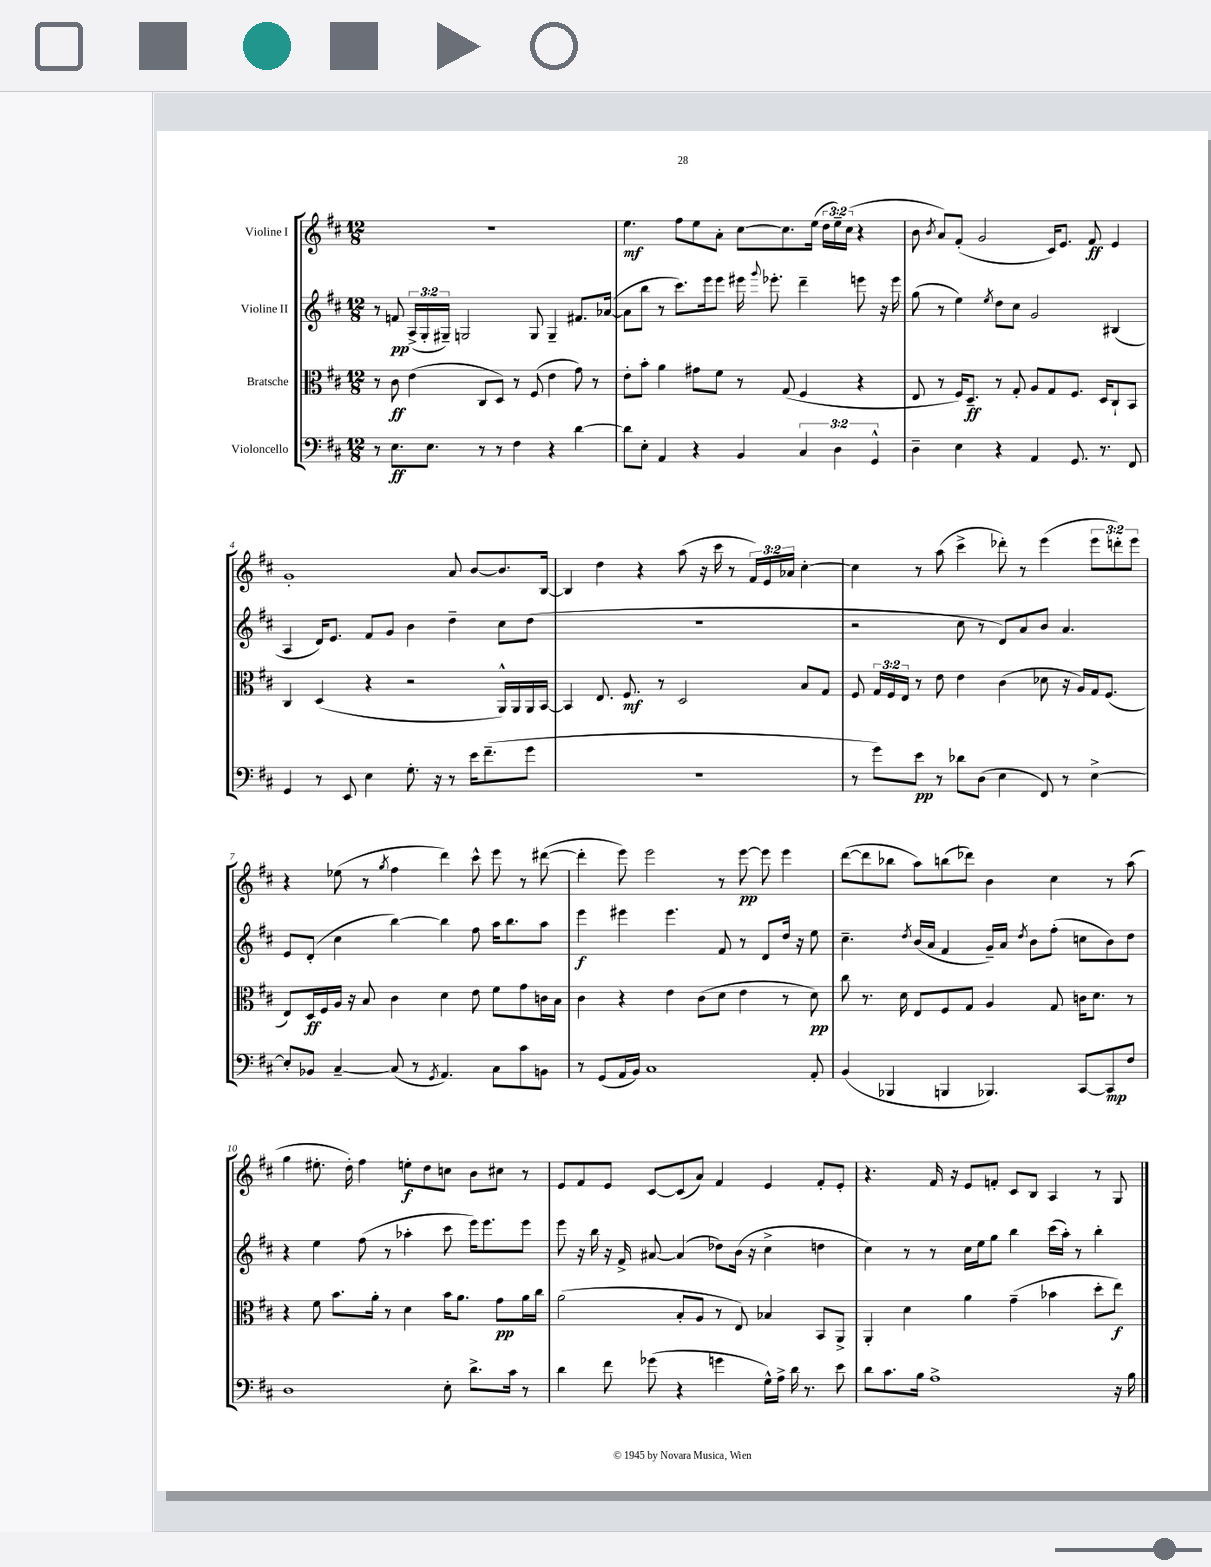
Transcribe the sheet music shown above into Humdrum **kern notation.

**kern	**dynam	**kern	**dynam	**kern	**dynam	**kern	**dynam
*part4	*part4	*part3	*part3	*part2	*part2	*part1	*part1
*staff4	*staff4	*staff3	*staff3	*staff2	*staff2	*staff1	*staff1
*I"Violoncello	*	*I"Bratsche	*	*I"Violine II	*	*I"Violine I	*
*clefF4	*	*clefC3	*	*clefG2	*	*clefG2	*
*k[f#c#]	*	*k[f#c#]	*	*k[f#c#]	*	*k[f#c#]	*
*M12/8	*	*M12/8	*	*M12/8	*	*M12/8	*
=1	=1	=1	=1	=1	=1	=1	=1
8r	.	8r	.	8r	.	1.r	.
8.E\L	ff	8c#\	ff	8fn/	pp	.	.
.	.	(4e\	.	(24A^/LL	.	.	.
.	.	.	.	24G'/	.	.	.
8.E\J	.	.	.	.	.	.	.
.	.	.	.	24G#X~/JJ)	.	.	.
.	.	.	.	2Gn/	.	.	.
8r	.	8C#/L	.	.	.	.	.
8r	.	8D/J)	.	.	.	.	.
4F#\	.	8r	.	.	.	.	.
.	.	(8F#/	.	8G/	.	.	.
4r	.	4e\	.	4G~/	.	.	.
[4d\	.	8g\)	.	8.f#X/L	.	.	.
.	.	8r	.	.	.	.	.
.	.	.	.	([16a-X/Jk	.	.	.
=2	=2	=2	=2	=2	=2	=2	=2
8d\L]	.	8e'\L	.	8a-\L]	.	4.ee\	mf
8E'\J	.	8b'\J	.	8bb\J	.	.	.
4AA/	.	4a\	.	8r	.	.	.
.	.	.	.	8.ccc#\L)	.	8ff#\L	.
4r	.	8g#X\L	.	.	.	8ee\	.
.	.	.	.	16eee\k	.	.	.
.	.	8f#\J	.	8eee\J	.	8a'\J	.
4BB/	.	8r	.	16eee#X\	.	[8cc#\L	.
.	.	.	.	8qqggg/	.	.	.
.	.	.	.	8.eee-X'\	.	.	.
.	.	(8G/	.	.	.	8.cc#\]	.
6C#/	.	4F#/	.	4ddd~\	.	.	.
.	.	.	.	.	.	(16ee\Jk	.
.	.	.	.	.	.	24dd\LL	.
6D\	.	.	.	.	.	24ee~\)	.
.	.	.	.	.	.	(24cc#\JJ	.
.	.	4r	.	8eeen\	.	4r	.
6GG^^/	.	.	.	.	.	.	.
.	.	.	.	16r	.	.	.
.	.	.	.	16eee\	.	.	.
=3	=3	=3	=3	=3	=3	=3	=3
4D~\	.	8E/	.	(8gg\	.	8b\	.
.	.	.	.	.	.	8qb/	.
.	.	8r	.	8r	.	8a/L)	.
4E\	.	16F#/KL)	.	4ee\)	.	(8f#'/J	.
.	.	8.D~/J	ff	.	.	.	.
.	.	.	.	.	.	2g/	.
.	.	.	.	8qee/	.	.	.
4r	.	8r	.	8dd\L	.	.	.
.	.	8G'/	.	8cc#\J	.	.	.
4AA/	.	8A/L	.	2g/	.	.	.
.	.	8G/	.	.	.	16c#/KL)	.
.	.	.	.	.	.	8.e/J	.
8.GG/	.	8.F#/J	.	.	.	.	.
.	.	.	.	.	.	8f#/	ff
8.r	.	16D/KL	.	.	.	.	.
.	.	8C#`/	.	(4B#X/	.	4e/	.
8FF#/	.	8BB/J	.	.	.	.	.
!!LO:LB:g=z
=4	=4	=4	=4	=4	=4	=4	=4
4GG/	.	4C#/	.	4A/	.	1g'	.
8r	.	(4D/	.	16d/KL)	.	.	.
.	.	.	.	8.e/J	.	.	.
8EE/	.	.	.	.	.	.	.
4E\	.	4r	.	8f#/L	.	.	.
.	.	.	.	8g/J	.	.	.
8.G'\	.	2r	.	4b\	.	.	.
16r	.	.	.	.	.	.	.
8r	.	.	.	4dd~\	.	8a/	.
16e\KL	.	.	.	.	.	[8b/L	.
(8.f#~\	.	.	.	.	.	.	.
.	.	16AA^^/LL)	.	8cc#\L	.	8.b/]	.
.	.	16AA/	.	.	.	.	.
8g\J	.	16AA/	.	(8dd\J	.	.	.
.	.	[16BB/JJ	.	.	.	[16B/Jk	.
=5	=5	=5	=5	=5	=5	=5	=5
1.r	.	4BB/]	.	1.r	.	4B/]	.
.	.	8.E/	.	.	.	4dd\	.
.	.	8.F#/	mf	.	.	.	.
.	.	.	.	.	.	4r	.
.	.	8r	.	.	.	.	.
.	.	2D/	.	.	.	(8aa\	.
.	.	.	.	.	.	16r	.
.	.	.	.	.	.	16ccc#\	.
.	.	.	.	.	.	8r	.
.	.	.	.	.	.	24f#/LL)	.
.	.	.	.	.	.	24e/	.
.	.	.	.	.	.	24a-X/JJ	.
.	.	8B/L	.	.	.	[4cc#'\	.
.	.	8G/J	.	.	.	.	.
=6	=6	=6	=6	=6	=6	=6	=6
8r	.	8F#/	.	2r	.	4cc#\]	.
8g\L)	.	24G/LL	.	.	.	.	.
.	.	24F#/	.	.	.	.	.
.	.	24E/JJ	.	.	.	.	.
8e\J	pp	8r	.	.	.	8r	.
8r	.	8e\	.	.	.	(8aa\	.
8d-X\L	.	4e\	.	8cc#\	.	4ccc#^\	.
(8D\J	.	.	.	8r	.	.	.
4E\	.	(4c#\	.	8d/L)	.	8ddd-X'\)	.
.	.	.	.	8a/	.	8r	.
8FF#/)	.	8d-X\	.	8b/J	.	(4eee\	.
8r	.	16r	.	4.a/	.	.	.
.	.	16A/LL)	.	.	.	.	.
[4E^\	.	16G/J	.	.	.	12eee\L	.
.	.	(8.F#/J	.	.	.	.	.
.	.	.	.	.	.	12dddn'\)	.
.	.	.	.	.	.	12eee\J	.
!!LO:LB:g=z
=7	=7	=7	=7	=7	=7	=7	=7
8E'/L]	.	8E/L)	.	8e/L	.	4r	.
8BB-X/J	.	16D/L	ff	(8d'/J	.	.	.
.	.	16F#/	.	.	.	.	.
[4C#~/	.	16A/JJ	.	4cc#\	.	(8ee-X\	.
.	.	16r	.	.	.	.	.
.	.	8B/	.	.	.	8r	.
.	.	.	.	.	.	8qgg/	.
(8C#/]	.	4c#\	.	[4bb\)	.	4ff#\	.
8r	.	.	.	.	.	.	.
8qGG/	.	.	.	.	.	.	.
4.AA/)	.	4d\	.	4bb\]	.	4ddd\)	.
.	.	8e\	.	8ff#\	.	8ccc#^^\	.
8C#\L	.	8f#\L	.	16aa\KL	.	8eee\	.
.	.	.	.	8.bb\	.	.	.
8c#\	.	8g\	.	.	.	8r	.
8BBn\J	.	16cn\L	.	8aa\J	.	([8ddd#X\	.
.	.	16B\JJ	.	.	.	.	.
=8	=8	=8	=8	=8	=8	=8	=8
8r	.	4c#\	.	4eee\	f	4ddd#'\]	.
(8GG/L	.	.	.	.	.	.	.
16AA/L	.	4r	.	4eee#X\	.	8eee\)	.
16BB/JJ)	.	.	.	.	.	.	.
1C#	.	.	.	.	.	2eee\	.
.	.	4e\	.	4.eee#\	.	.	.
.	.	(8c#\L	.	.	.	.	.
.	.	8d\J	.	8f#/	.	8r	.
.	.	4e\	.	8r	.	[8eee\	pp
.	.	.	.	8d/L	.	8eee\]	.
.	.	8r	.	16dd/Jk	.	4eee\	.
.	.	.	.	16r	.	.	.
8AA'/	.	8d\)	pp	8ee\	.	.	.
=9	=9	=9	=9	=9	=9	=9	=9
(4BB/	.	8cc#\	.	4.cc#~\	.	([8ddd\L	.
.	.	8.r	.	.	.	8ddd\]	.
4BBB-X/	.	.	.	.	.	8bb-X\J	.
.	.	16d\	.	.	.	.	.
.	.	.	.	8qdd/	.	.	.
.	.	8E/L	.	(16b/LL	.	8aa\L)	.
.	.	.	.	16a/JJ	.	.	.
4BBBn/	.	8F#/	.	4f#/	.	(8bbn\	.
.	.	8G/J	.	.	.	8ddd-X\J)	.
4.BBB-X/)	.	4A/	.	16g~/LL)	.	4b\	.
.	.	.	.	16a/JJ	.	.	.
.	.	.	.	8qdd/	.	.	.
.	.	.	.	8b\L	.	.	.
.	.	8G/	.	(8ff#'\J	.	4cc#\	.
[8CC#/L	.	16cn\KL	.	8ccn\L	.	.	.
.	.	8.d\J	.	.	.	.	.
8CC#/]	mp	.	.	8b\)	.	8r	.
8F#/J	.	8r	.	8dd\J	.	(8aa\	.
!!LO:LB:g=z
=10	=10	=10	=10	=10	=10	=10	=10
1D	.	4r	.	4r	.	4gg\	.
.	.	8f#\	.	4ee\	.	8.ee#X'\	.
.	.	8.b\L	.	.	.	.	.
.	.	.	.	.	.	16dd'\)	.
.	.	.	.	(8ff#\	.	4ff#\	.
.	.	16a'\Jk	.	.	.	.	.
.	.	8r	.	8r	.	.	.
.	.	4d\	.	4aa-X'\	.	8een'\L	f
.	.	.	.	.	.	8dd\	.
8E'\	.	16b\KL	.	8ccc#\	.	8ccn\J	.
.	.	8.a\J	.	.	.	.	.
8.d^\L	.	.	.	16eee\KL)	.	8b\L	.
.	.	.	.	8.eee\	.	.	.
.	.	8g\L	pp	.	.	8cc#X\J	.
16c#\Jk	.	.	.	.	.	.	.
8r	.	16a\L	.	8eee\J	.	8r	.
.	.	16cc#\JJ	.	.	.	.	.
=11	=11	=11	=11	=11	=11	=11	=11
4d\	.	(2a\	.	8eee\	.	8e/L	.
.	.	.	.	16r	.	8f#/	.
.	.	.	.	16bb\	.	.	.
8f#\	.	.	.	16r	.	8e/J	.
.	.	.	.	16f#^/	.	.	.
(8g-X\	.	.	.	[8a#X/	.	[8c#/L	.
4r	.	8B'/L	.	(4a#/]	.	(8c#/]	.
.	.	8A/J	.	.	.	8a/J)	.
4gn\	.	8r	.	8dd-X\L)	.	4f#/	.
.	.	8E/)	.	(16b\Jk	.	.	.
.	.	.	.	16r	.	.	.
16G^^\LL)	.	4B-X/	.	4cc#^\	.	4e/	.
16A^\JJ	.	.	.	.	.	.	.
16d\	.	.	.	.	.	.	.
8.r	.	.	.	.	.	.	.
.	.	8BB/L	.	4ddn\	.	8f#'/L	.
8e\	.	8AA^/J	.	.	.	8e'/J	.
=12	=12	=12	=12	=12	=12	=12	=12
8d\L	.	4AA'/	.	4cc#\)	.	4.r	.
8.c#\	.	.	.	.	.	.	.
.	.	4d\	.	8r	.	.	.
16B\Jk	.	.	.	.	.	.	.
1A^	.	.	.	8r	.	16f#/	.
.	.	.	.	.	.	16r	.
.	.	4a\	.	16cc#\LL	.	8e/L	.
.	.	.	.	16ee\J	.	.	.
.	.	.	.	8gg\J	.	8fn'/J	.
.	.	(4g~\	.	4bb\	.	8c#/L	.
.	.	.	.	.	.	8B/J	.
.	.	4b-X\	.	(16ccc#\LL	.	4A/	.
.	.	.	.	16aa'\JJ)	.	.	.
.	.	.	.	8r	.	.	.
.	.	8dd'\L	.	4bb'\	.	8r	.
16r	.	8ee\J)	f	.	.	8G/	.
16B\	.	.	.	.	.	.	.
==	==	==	==	==	==	==	==
*-	*-	*-	*-	*-	*-	*-	*-
